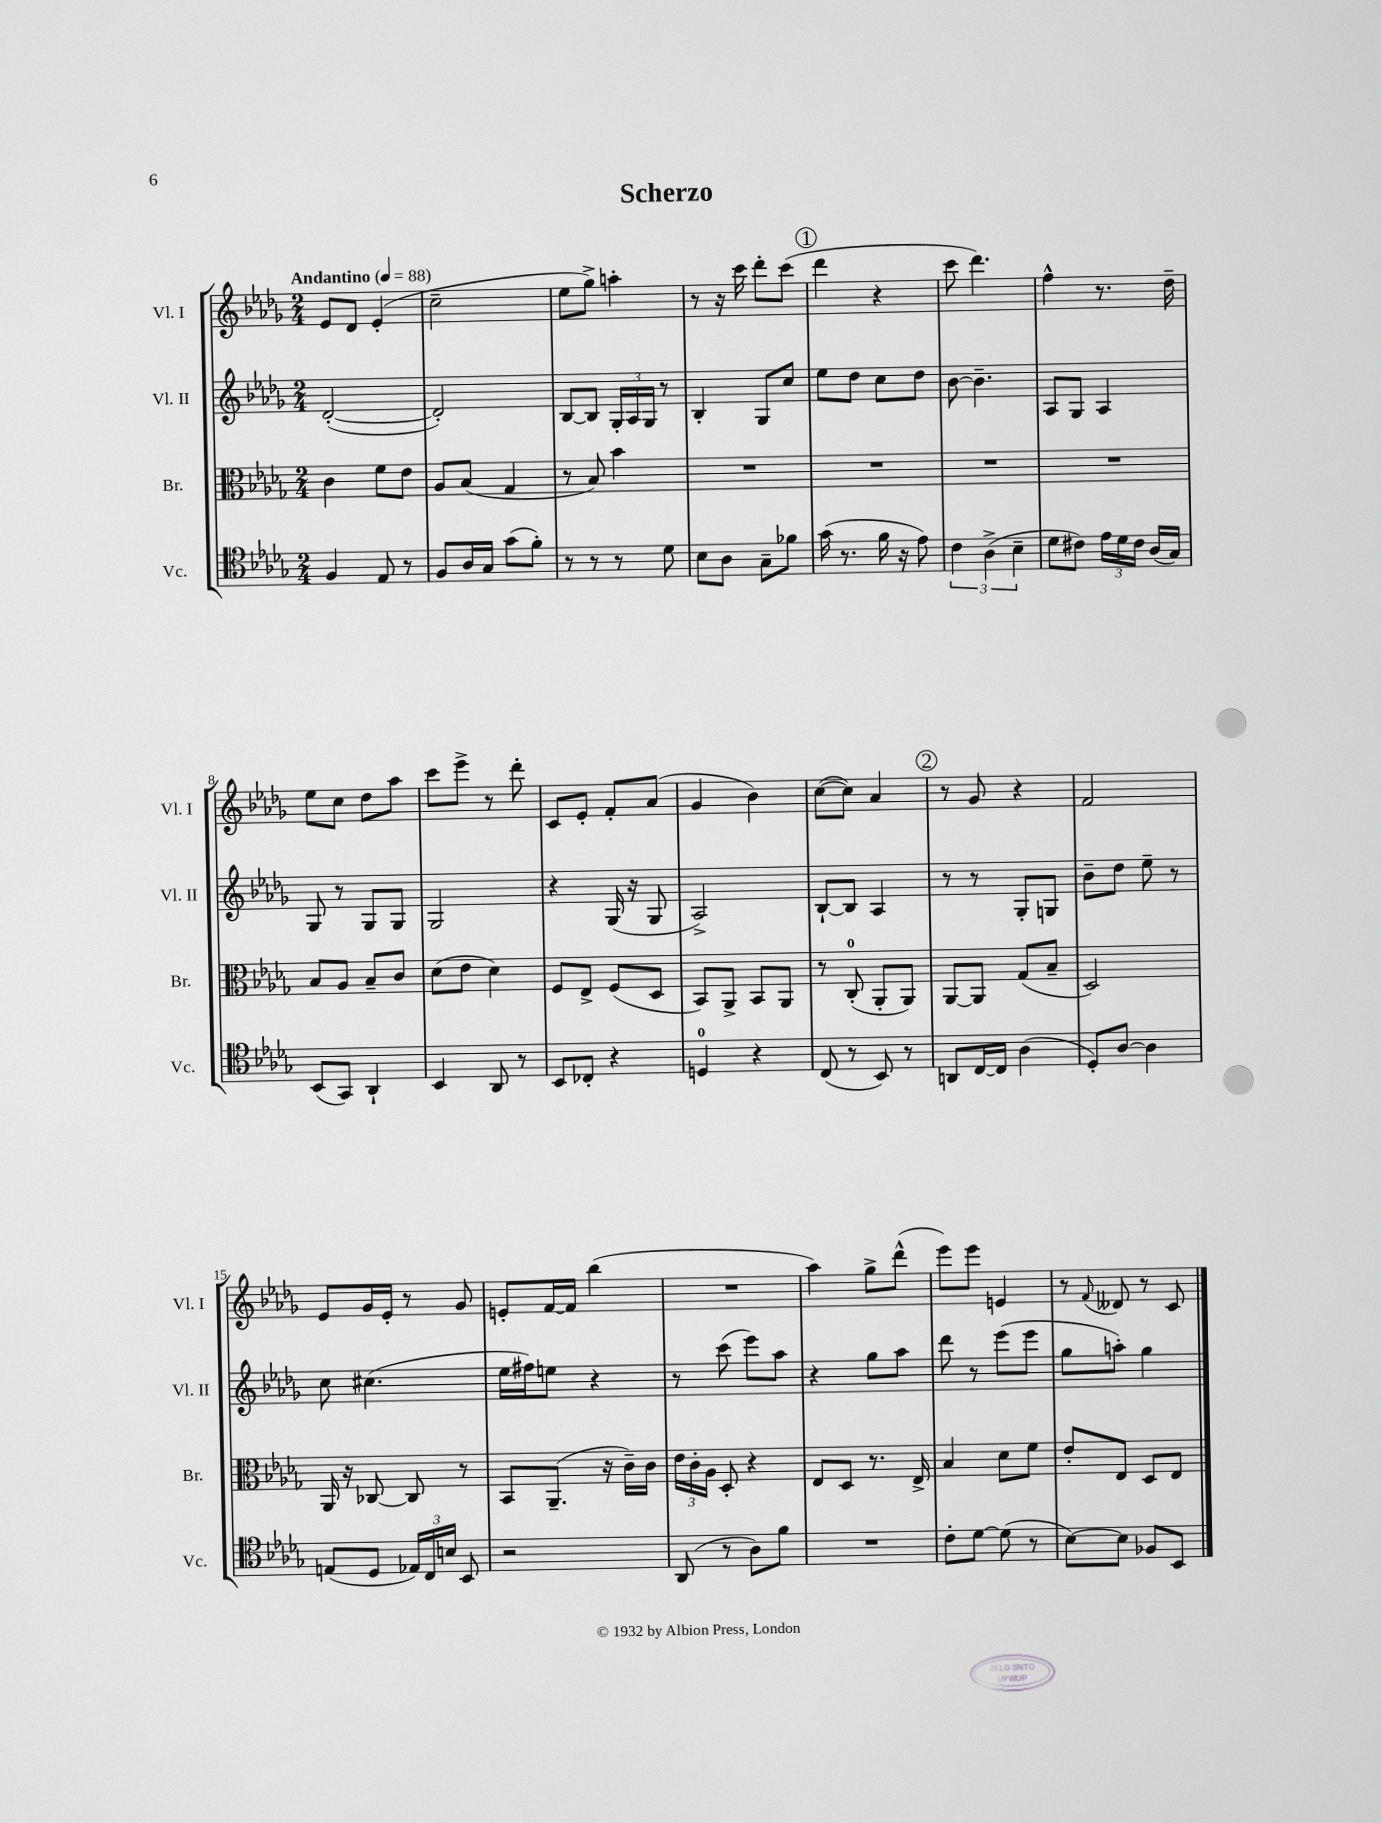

**kern	**kern	**kern	**kern
*staff4	*staff3	*staff2	*staff1
*clefC4	*clefC3	*clefG2	*clefG2
*k[b-e-a-d-g-]	*k[b-e-a-d-g-]	*k[b-e-a-d-g-]	*k[b-e-a-d-g-]
*M2/4	*M2/4	*M2/4	*M2/4
*MM88	*MM88	*MM88	*MM88
4F/	4c\	([2d-'/	8e-/L
.	.	.	8d-/J
8E-/	8f\L	.	(4e-'/
8r	8e-\J	.	.
=	=	=	=
8F/L	8A-/L	2d-'/])	2cc~\
16A-/L	(8B-/J	.	.
16G-/JJ	.	.	.
(8g-\L	4G-/	.	.
8f'\J)	.	.	.
=	=	=	=
8r	8r	[8B-/L	8ee-\L
8r	8B-/)	8B-/]J	8gg-^\J)
8r	4b-\	24G-'/LL	4aa'\
.	.	24A-/	.
.	.	24G-/JJ	.
8d-\	.	8r	.
=	=	=	=
8B-\L	2r	4B-'/	8r
8A-\J	.	.	16r
.	.	.	16ccc\
8G-~\L	.	8G-/L	8ddd-'\L
8f-\J	.	8cc/J	(8ccc\J
=	=	=	=
(16g-\	2r	8ee-\L	4ddd-\
8.r	.	.	.
.	.	8dd-\J	.
16f\	.	8cc\L	4r
16r	.	.	.
8e-\)	.	8dd-\J	.
=	=	=	=
6c\	2r	[8b-\	8ccc\
.	.	4.b-~\]	4.ddd-\)
(6A-^\	.	.	.
6B-~\	.	.	.
=	=	=	=
8d-\L	2r	8A-/L	4ff^^\
8c#\J)	.	8G-/J	.
24e-\LL	.	4A-/	8.r
24d-\	.	.	.
24c#\JJ	.	.	.
(16A-/LL	.	.	.
16G-/JJ)	.	.	16dd-~\
=	=	=	=
(8BB-/L	8B-/L	8G-/	8ee-\L
8GG-/J)	8A-/J	8r	8cc\J
4AA-`/	8B-~/L	8G-/L	8dd-\L
.	8c/J	8G-/J	8aa-\J
=	=	=	=
4BB-/	(8d-\L	2G-/	8ccc\L
.	8e-\J	.	8eee-^\J
8AA-/	4d-\)	.	8r
8r	.	.	8ddd-'\
=	=	=	=
8BB-/L	8F/L	4r	8c/L
8C-'/J	8E-^/J	.	8e-'/J
4r	(8F/L	(16G-/	8f'/L
.	.	16r	.
.	8D-/J	8G-/	(8a-/J
=	=	=	=
4D/	8BB-/L)	2A-^/)	4g-/
.	8AA-^/J	.	.
4r	8BB-/L	.	4b-\)
.	8AA-/J	.	.
=	=	=	=
(8C/	8r	[8B-`/L	([8cc\L
8r	(8C'/	8B-/]J	8cc\]J)
8BB-/)	8AA-'/L	4A-/	4a-/
8r	8AA-/J)	.	.
=	=	=	=
8AA/L	[8AA-/L	8r	8r
[16C/L	8AA-/]J	8r	8g-/
16C/]JJ	.	.	.
(4A-\	(8G-/L	8G-'/L	4r
.	8B-~/J	8G/J	.
=	=	=	=
8D-'/L)	2D-/)	8b-~\L	2f/
[8A-/J	.	8dd-\J	.
4A-\]	.	8ee-~\	.
.	.	8r	.
=	=	=	=
(8E/L	16AA-/	8cc\	8e-/L
.	16r	.	.
8D-/J	[8C-/	(4.cc#\	16g-/L
.	.	.	16e-'/JJ
24E-/LL)	8C-/]	.	8r
24C/	.	.	.
24B/JJ	.	.	.
8BB-/	8r	.	8g-/
=	=	=	=
2r	8BB-/L	16ee-\LL	8e'/L
.	.	16ff#\J)	.
.	(8.AA-~/J	8ee\J	[16f/L
.	.	.	16f/]JJ
.	.	4r	(4bb-\
.	16r	.	.
.	16c~\LL)	.	.
.	16c\JJ	.	.
=	=	=	=
(8AA-/	24e-\LL	8r	2r
.	24c'\	.	.
.	24A-\JJ	.	.
8r	8D-'/	(8ccc\	.
8A-\L)	4r	8eee-\L)	.
8f\J	.	8aa-\J	.
=	=	=	=
2r	8E-/L	4r	4aa-\)
.	8D-/J	.	.
.	8.r	8gg-\L	8gg-^\L
.	.	8aa-\J	(8ddd-^^\J
.	16E-^/	.	.
=	=	=	=
8c'\L	4B-/	8ddd-\	8eee-\L)
[8d-\J	.	8r	8eee-\J
(8d-\]	8d-\L	(8eee-\L	4e/
8r	8f\J	8eee-\J	.
=	=	=	=
[8B-\L)	8e-'/L	8gg-\L	8r
.	.	.	8qqf/
8B-\]J	8E-/J	8aa'\J)	8d--/
8F-/L	8D-/L	4gg-\	8r
8BB-/J	8E-/J	.	8c/
==	==	==	==
*-	*-	*-	*-
